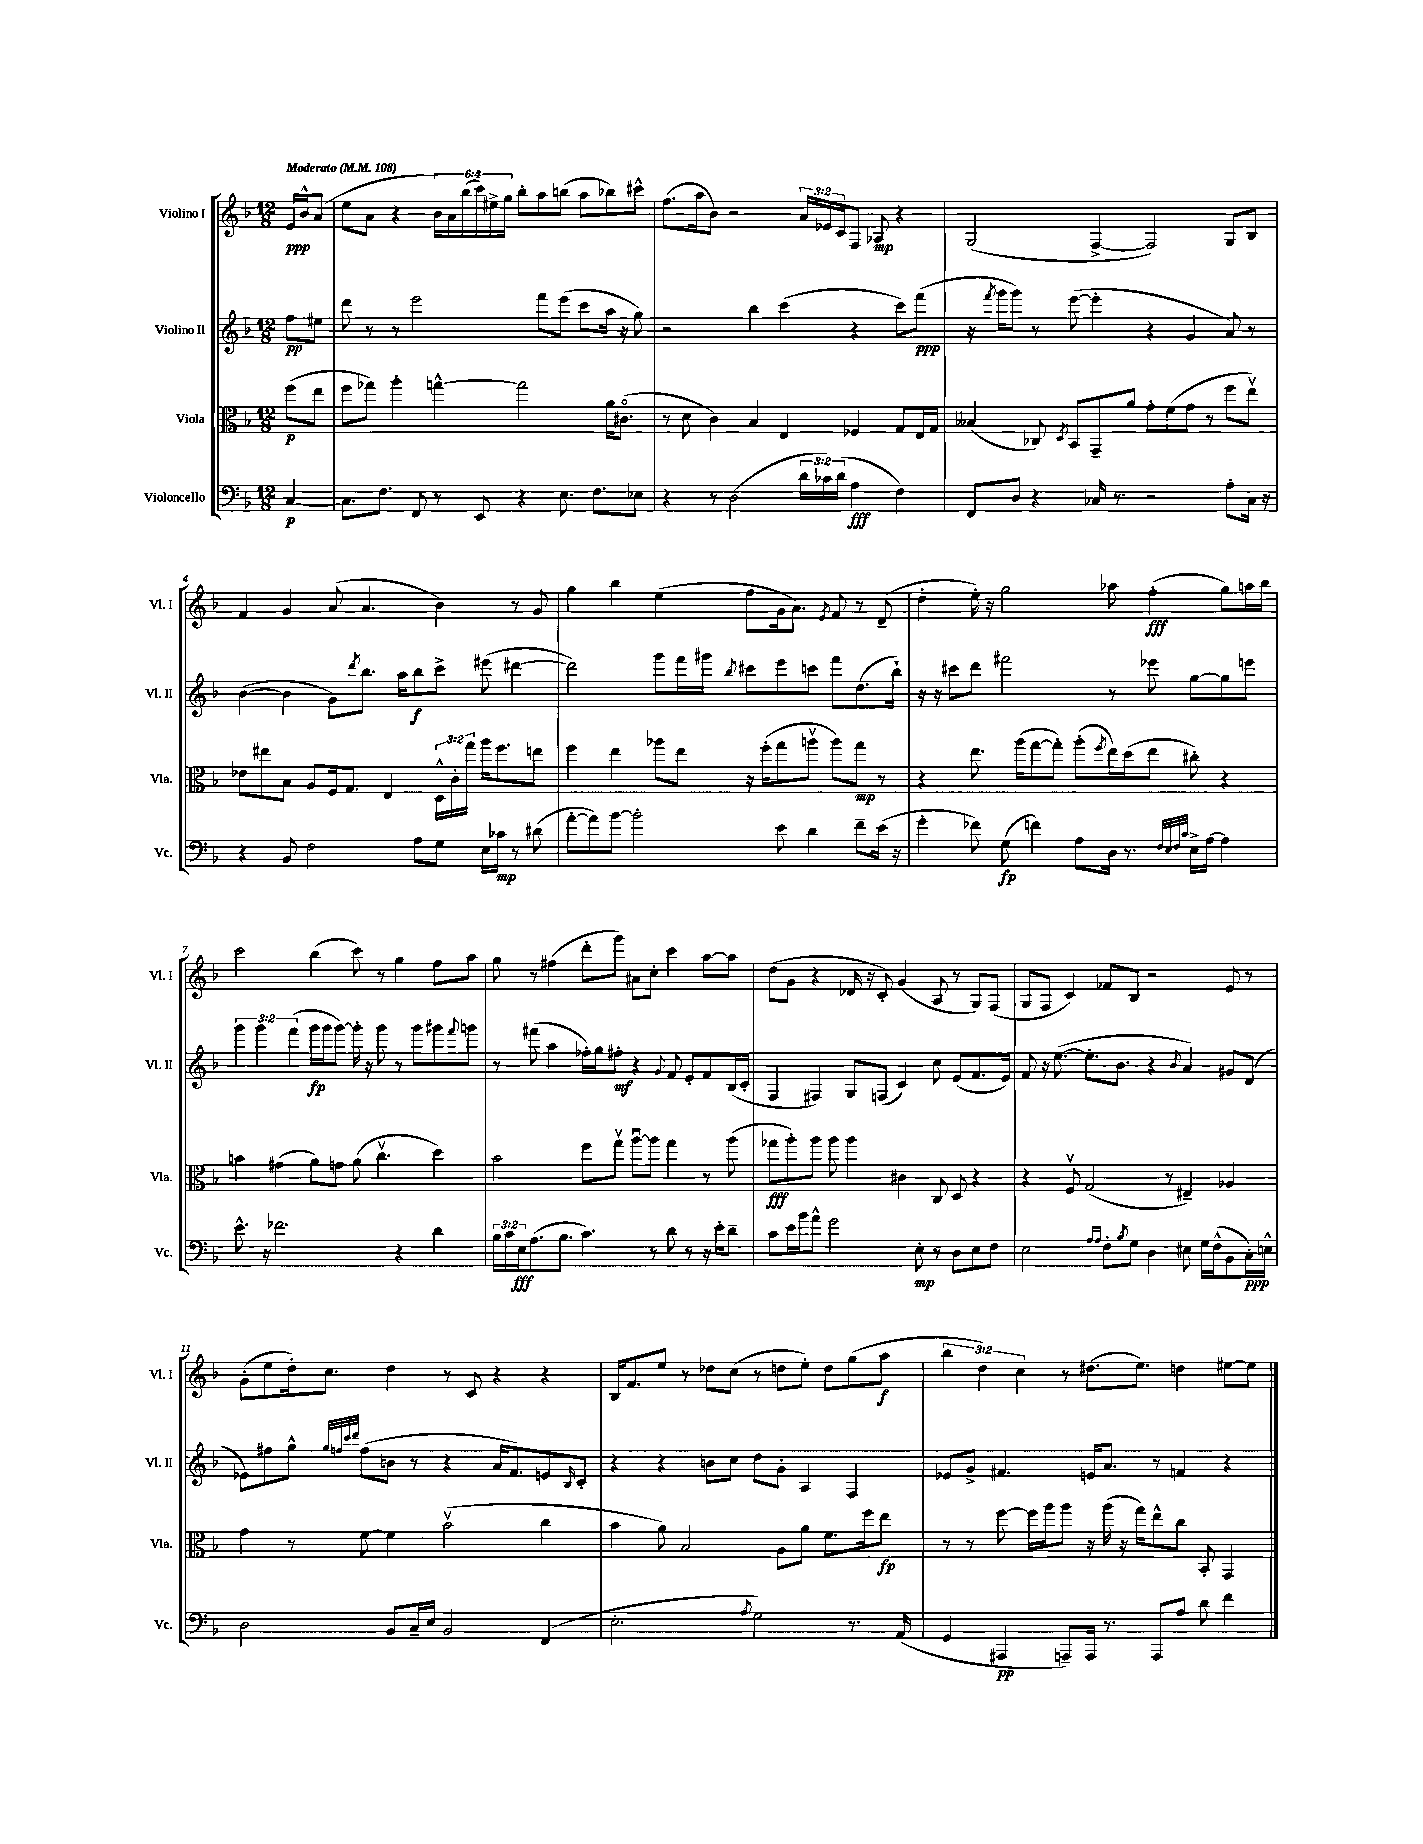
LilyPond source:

<<
\new StaffGroup <<
\new Staff = "s0" \with { instrumentName = "Violino I" shortInstrumentName = "Vl. I" } {
    \clef treble \key f \major \numericTimeSignature \time 12/8 \override Staff.TupletNumber.text = #tuplet-number::calc-fraction-text \partial 4 \tempo "Moderato" 4 = 108
    e'16\ppp bes'16-^ a'8( |
    e''8 a'8 r4 \tuplet 6/4 { bes'16) a'16 bes''16( c'''16) eis''16-> g''16 } bes''8-. a''8 b''8( a''8 bes''8) cis'''8-^ |
    f''8.( a''16 bes'8) r2 \tuplet 3/2 { a'16 ees'16 c'16 } f8 aes8\mp r4 |
    g2( f4~-> f2) g8 bes8 |
    f'4 g'4 a'8( a'4. bes'4) r8 g'8 |
    g''4 bes''4 e''4( f''8 g'16 a'8.) \acciaccatura { e'8 } f'8 r8 d'8--( |
    d''4-. e''16-.) r16 g''2 aes''8 f''4-.\fff( g''8) a''16 bes''16 |
    c'''2 bes''4( c'''8) r8 g''4 f''8 a''8 |
    g''8 r8 fis''4( d'''8-. g'''8) ais'8 c''8-. c'''4 a''8~ a''8 |
    d''8( g'8 r4 des'16 r16 c'8-.) g'4( a8 r8 g8) f8( |
    g8 f8 c'4) fes'8 bes8 r2 e'8 r8 |
    g'8-.( e''8 d''16-.) c''8. d''4 r8 c'8 r4 r4 |
    bes16 f'8. e''8 r8 des''8 c''8( r8 d''8 e''8-.) d''8 g''8( a''8\f |
    \tuplet 3/2 { bes''4 d''4) c''4 } r8 dis''8.( e''8.) d''4 eis''8~ eis''8 \bar "|." |
}
\new Staff = "s1" \with { instrumentName = "Violino II" shortInstrumentName = "Vl. II" } {
    \clef treble \key f \major \numericTimeSignature \time 12/8 \override Staff.TupletNumber.text = #tuplet-number::calc-fraction-text \partial 4
    f''8\pp eis''8 |
    d'''8 r8 r8 e'''2 f'''8 e'''8( c'''8 a''16 r16 g''8) |
    r2 bes''4 c'''4( r4 c'''8) f'''8\ppp( |
    r16 \acciaccatura { f'''8 } g'''16 g'''8) r8 e'''8~( e'''4-. r4 g'4 a'8) r8 |
    bes'4~( bes'4 g'8) \acciaccatura { d'''8 } bes''8. a''16 bes''8\f c'''8-> eis'''8( dis'''4~ |
    dis'''2) g'''8 f'''16 gis'''16 \acciaccatura { bes''8 } cis'''8 e'''8 c'''8 f'''8 d''8.( bes''16-!) |
    r16 r16 cis'''8 d'''8 fis'''2 r8 ees'''8 g''8~ g''8 e'''8 |
    \tuplet 3/2 { g'''4 g'''4 f'''4( } g'''16\fp g'''16 g'''8~) g'''16-. r16 g'''8 r8 g'''8 gis'''8 \appoggiatura { f'''8 } g'''8 |
    r8 fis'''8( a''4 fes''16-.) g''16 fis''8-.\mf r4 \appoggiatura { g'8 } f'8 e'8-. f'8 bes16( c'16-. |
    f4 fis4) g8 f8( c'4) c''8 e'8( f'8. e'16) |
    f'8 r16 e''8.~( e''8.-. bes'8. r4 \acciaccatura { bes'8 } a'4) gis'8 d'8( |
    ees'8) fis''8 g''8-^ \grace { g''32 f''32 c'''32 d'''32 } f''8( b'8 r8 r4 a'16 f'8.) e'8 \grace { bes16 } c'8-. |
    r4 r4 b'8 c''8 d''8 g'8-. a4 f4 |
    ees'8 g'8-> fis'4. e'16 a'8. r8 f'4 r4 \bar "|." |
}
\new Staff = "s2" \with { instrumentName = "Viola" shortInstrumentName = "Vla." } {
    \clef alto \key f \major \numericTimeSignature \time 12/8 \override Staff.TupletNumber.text = #tuplet-number::calc-fraction-text \partial 4
    f''8\p( e''8 |
    f''8 ges''8) a''4-. g''4~-^ g''2 a'16 cis'8.\flageolet( |
    r8 d'8 c'4) bes4 e4 fes4 g8 e16 g16 |
    beses4( ces8) \acciaccatura { d8 } bes,8 g,8-- a'8 g'8-. f'8( g'8 r8 f''8 e''8\upbow) |
    ees'8 eis''8 bes8 a8 f16 g8. e4 \tuplet 3/2 { d16-^ c'16-. g''16 } a''16 f''8. e''8 |
    f''4 e''4 aes''8 e''8 r16 f''16-.( g''8 a''8\upbow a''8) g''8\mp r8 |
    r4 e''8. a''16( g''8~ g''8-.) a''8-.( \acciaccatura { f''8 } e''16) d''16( e''8 cis''8-.) r4 |
    b'4 gis'4( a'8) g'8 a'8( c''4.\upbow d''4) |
    bes'2 f''8 g''8\upbow a''8~\downbow a''8 g''4 r8 a''8( |
    ges''8\fff a''8-.) a''8 a''8 a''4 cis'4 c8 d8 r4 |
    r4 f8\upbow g2( r8 eis4--) aes4 |
    g'4 r8 f'8~ f'4 bes'2\upbow( c''4 |
    bes'4 a'8) bes2 a8 a'8 f'8. f''16 e''8\fp |
    r8 r8 f''8~ f''16 a''16 a''8 r16 a''16( r16 g''16) e''8-^ c''8 bes,8-. g,4 \bar "|." |
}
\new Staff = "s3" \with { instrumentName = "Violoncello" shortInstrumentName = "Vc." } {
    \clef bass \key f \major \numericTimeSignature \time 12/8 \override Staff.TupletNumber.text = #tuplet-number::calc-fraction-text \partial 4
    c4~\p |
    c8. f8. f,8 r8 e,8 r4 e8. f8. ees8 |
    r4 r8 d2( \tuplet 3/2 { d'16 ces'16) d'16( } a4\fff f4) |
    f,8 d8 r4 ces16 r8. r2 a8-. ces16 r16 |
    r4 bes,8 f2 a8 g8 e16 ces'16\mp r8 dis'8( |
    a'8~-. a'8) bes'8~ bes'2-. e'8 d'4 f'8-- e'16( r16 |
    g'4-. fes'8) g8\fp( f'4) a8 d16 r8. \grace { f32 e32 f32 c'32 } e16-> a16~ a4 |
    e'8.-^ r16 fes'2. r4 d'4 |
    \tuplet 3/2 { bes16 c'16 e16\fff } a8.( bes8. c'4.) r8 d'8 r8 r16 e'16-. d'8-- |
    c'8 e'16 bes'16 a'8-^ g'2 e8-.\mp r8 d8 e8 f8 |
    e2 \grace { a16 a16 } f8-. \acciaccatura { bes8 } g8 d4 eis8 g16 f16-^( bes,8 c16-.\ppp) e16-^ |
    d2 bes,8 c16-- e16 bes,2 f,4( |
    e2.-. \acciaccatura { a8 } g2) r8. a,16( |
    g,4 ais,,4\pp a,,8--) a,,16 r8. a,,8 a8 d'8 f'4 \bar "|." |
}
>>
>>
